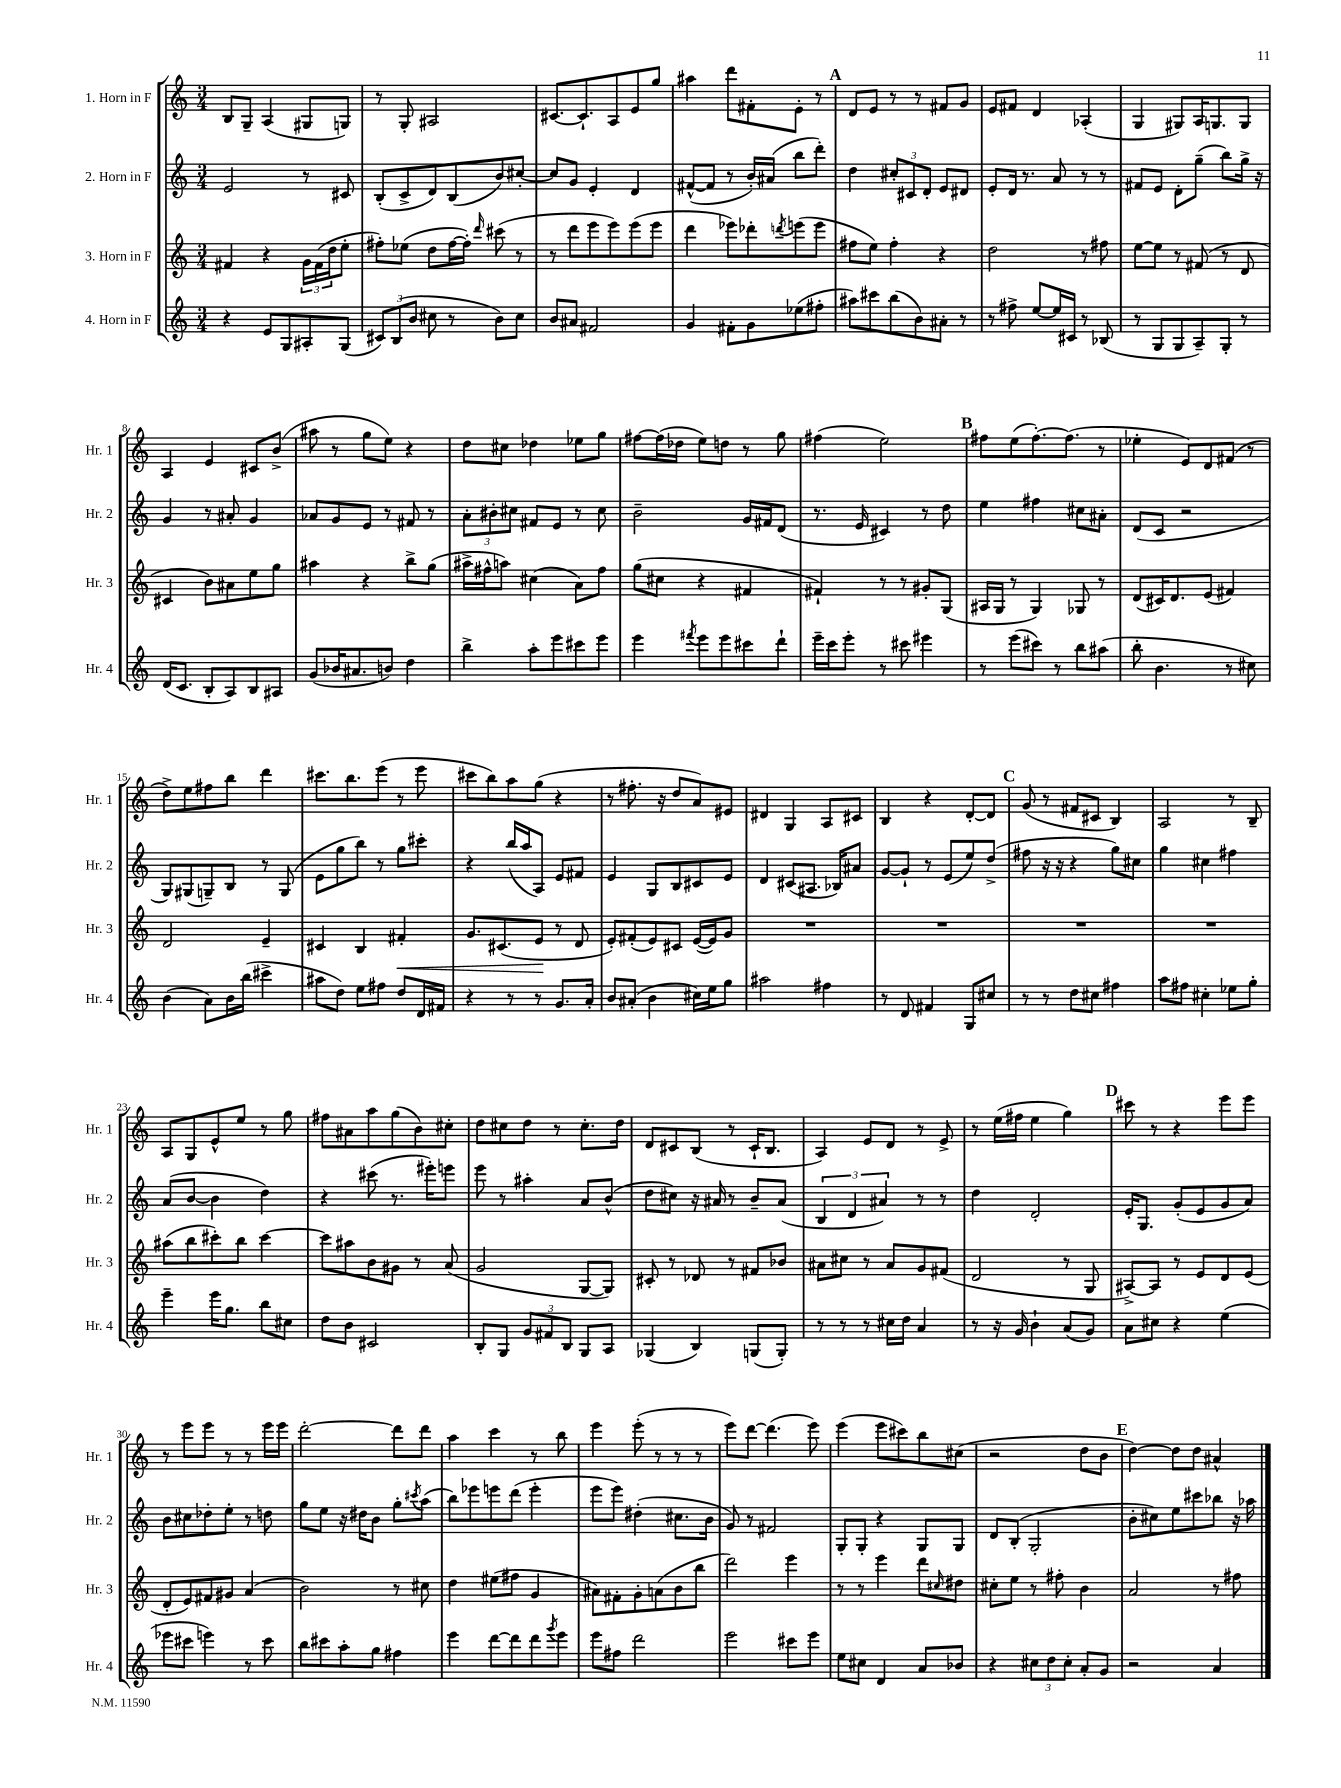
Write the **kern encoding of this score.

**kern	**kern	**kern	**kern
*staff4	*staff3	*staff2	*staff1
*clefG2	*clefG2	*clefG2	*clefG2
*k[]	*k[]	*k[]	*k[]
*M3/4	*M3/4	*M3/4	*M3/4
4r	4f#	2e	8B
.	.	.	8G~
8e	4r	.	(4A
8G	.	.	.
8A#'	24g	8r	8G#
.	(24f#	.	.
.	24dd	.	.
(8G	8ee'	8c#	8G)
=	=	=	=
12c#)	8ff#')	(8B'	8r
(12B	.	.	.
.	(8ee-	8c^	8G'
12b	.	.	.
8cc#	8dd	8d)	2A#
8r	[16ff#	(8B	.
.	16ff#'])	.	.
.	16qqddd	.	.
8b)	(8ccc#	8b)	.
8cc#	8r	[8cc#'	.
=	=	=	=
8b	8r	8cc#]	[8.c#
8a#	8ddd	8g	.
.	.	.	8.c#`]
2f#	8eee	4e'	.
.	8eee)	.	8A
.	(8eee	4d	8e
.	8eee	.	8gg
=	=	=	=
4g	4ddd	([8f#^^	4aa#
.	.	8f#]	.
8f#'	8eee-)	8r	8ddd
8g	8ddd-'	16b')	8f#'
.	.	(16a#	.
.	8qddd	.	.
(8ee-	(8eee	8bb	8e'
8ff#'	8eee	8ddd')	8r
=	=	=	=
8aa#)	8ff#	4dd	8d
8ccc#	8ee)	.	8e
(8bb	4ff#'	12cc#'	8r
.	.	12c#	.
8b)	.	.	8r
.	.	12d'	.
8a#'	4r	8e	8f#
8r	.	8d#	8g
=	=	=	=
8r	2dd	8e'	8e
8ff#^	.	16d	8f#
.	.	8.r	.
[8ee	.	.	4d
16ee]	.	8a	.
16c#	.	.	.
8r	8r	8r	(4A-'
(8B-	8ff#	8r	.
=	=	=	=
8r	[8ee	8f#	4G
8G	8ee]	8e	.
8G	8r	8d'	8G#)
8A~)	(8f#	(8gg~	16A
.	.	.	8.G
8G'	8r	8bb)	.
8r	8d	16gg^	8G
.	.	16r	.
=	=	=	=
(16d	4c#	4g	4A
8.c	.	.	.
8B'	8b)	8r	4e
8A)	8a#	8a#'	.
8B	8ee	4g	8c#
8A#	8gg	.	(8b^
=	=	=	=
(8g	4aa#	8a-	8aa#
16b-	.	8g	8r
8.a#	.	.	.
.	4r	8e	8gg
8b)	.	8r	8ee)
4dd	8bb^	8f#	4r
.	(8gg	8r	.
=	=	=	=
4bb^	16aa#^	12a'	8dd
.	16ff#^^	.	.
.	.	12b#'	.
.	8aa)	.	8cc#
.	.	12cc#	.
8aa'	(4cc#	8f#	4dd-
8eee	.	8e	.
8ccc#	8a)	8r	8ee-
8eee	8ff#	8cc#	8gg
=	=	=	=
4eee	(8gg	2b~	[8ff#
.	8cc#	.	(16ff#]
.	.	.	16dd-
8qfff#	.	.	.
8eee	4r	.	8ee)
8eee	.	.	8dd
8ccc#	4f#	16g	8r
.	.	16f#	.
8ddd`	.	(8d	8gg
=	=	=	=
16eee~	4f#`)	8.r	(4ff#
16ccc	.	.	.
8eee'	.	.	.
.	.	16e	.
8r	8r	4c#)	2ee)
8ccc#	8r	.	.
4eee#	8g#'	8r	.
.	(8G	8dd	.
=	=	=	=
8r	16A#	4ee	8ff#
.	16G	.	.
(8eee	8r	.	(8ee
8ccc#)	4G)	4ff#	[8.ff#')
8r	.	.	.
.	.	.	(8.ff#]
8bb	8G-	8cc#	.
(8aa#	8r	8a#'	8r
=	=	=	=
8bb'	(8d	(8d	4ee-'
4.b	16c#)	8c	.
.	8.d	.	.
.	.	2r	8e)
.	(8e	.	8d
8r	4f#)	.	(8f#
8cc#)	.	.	8r
=	=	=	=
(4b	2d	8G)	8dd^)
.	.	(8G#	8ee
8a)	.	8G~)	8ff#
16b	.	8B	8bb
(16bb	.	.	.
4ccc#^	4e~	8r	4ddd
.	.	(8G	.
=	=	=	=
8aa#	4c#	8e	8.ccc#
8dd)	.	8gg	.
.	.	.	8.bb
8ee	4B	8bb)	.
8ff#	.	8r	(8eee
8dd	4f#'	8gg	8r
16d	.	8ccc#'	8eee
16f#	.	.	.
=	=	=	=
4r	8.g	4r	8ccc#
.	.	.	8bb)
.	(8.c#	.	.
8r	.	(16bb	8aa
.	.	16aa	.
8r	8e	8A)	(8gg
8.g	8r	8e	4r
.	8d	8f#	.
16a'	.	.	.
=	=	=	=
8b	8e')	4e	8r
(8a#'	(8f#'	.	8.ff#'
4b	8e)	8G	.
.	.	.	16r
.	8c#	8B	8dd
16cc#)	([16e	8c#	8a)
16ee	16e])	.	.
8gg	8g	8e	8e#
=	=	=	=
2aa#	2.r	4d	4d#
.	.	(8c#	4G
.	.	8.A#	.
4ff#	.	.	8A
.	.	16B-)	.
.	.	8a#	8c#
=	=	=	=
8r	2.r	[8g	4B
8d	.	8g`]	.
4f#	.	8r	4r
.	.	(8e	.
8G	.	8ee)	[8d'
8cc#	.	(8dd^	8d]
=	=	=	=
8r	2.r	8ff#	(8g
8r	.	16r	8r
.	.	16r	.
8dd	.	4r	8f#
8cc#	.	.	8c#
4ff#	.	8gg)	4B)
.	.	8cc#	.
=	=	=	=
8aa	2.r	4gg	2A
8ff#	.	.	.
4cc#'	.	4cc#	.
8ee-	.	4ff#	8r
8gg'	.	.	8B~
=	=	=	=
4eee~	(8aa#	(8a	8A
.	8bb	[8b	8G
16eee	8ccc#')	4b]	8e^^
8.gg	.	.	.
.	8bb	.	8ee
8bb	[4ccc#	4dd)	8r
8cc#	.	.	8gg
=	=	=	=
8dd	8ccc#]	4r	8ff#
8b	8aa#	.	8a#
2c#	8b	(8ccc#	8aa
.	8g#	8.r	(8gg
.	8r	.	8b)
.	.	16eee#')	.
.	(8a	8eee	8cc#'
=	=	=	=
8B'	2g	8eee	8dd
8G	.	8r	8cc#
12g	.	4aa#'	8dd
12f#	.	.	.
.	.	.	8r
12B	.	.	.
8G	[8G	8a	8.cc#'
8A	8G])	(8b^^	.
.	.	.	16dd
=	=	=	=
(4G-	8c#'	8dd	8d
.	8r	8cc#)	8c#
4B)	8d-	16r	(8B
.	.	16a#	.
.	8r	8r	8r
(8G	8f#	8b~	16c#`
.	.	.	8.B
8G')	8b-	(8a#	.
=	=	=	=
8r	8a#	6B	4A)
8r	8cc#	.	.
.	.	6d	.
8r	8r	.	8e
.	.	6a#)	.
16cc#	8a#	.	8d
16dd	.	.	.
4a	8g	8r	8r
.	(8f#	8r	8e^
=	=	=	=
8r	2d	4dd	8r
16r	.	.	(16ee
16g	.	.	16ff#
4b`	.	2d'	4ee
(8a	8r	.	4gg)
8g)	8G	.	.
=	=	=	=
8a	[8A#^)	16e'	8ccc#
.	.	8.G	.
8cc#	8A#]	.	8r
4r	8r	(8g'	4r
.	8e	8e	.
(4ee	8d	8g	8eee
.	(8e	8a)	8eee
=	=	=	=
8eee-	8d'	8b	8r
8ccc#	8e)	8cc#	8eee
4eee)	8f#	8dd-'	8eee
.	8g#	8ee'	8r
8r	(4a	8r	8r
8ccc#	.	8dd	16eee
.	.	.	16eee
=	=	=	=
8bb	2b)	8gg	[2ddd'
8ccc#	.	8ee	.
8aa'	.	16r	.
.	.	16dd#	.
8gg	.	8b	.
4ff#	8r	8gg'	8ddd]
.	.	8qccc#	.
.	8cc#	(8aa	8ddd
=	=	=	=
4eee	4dd	8bb)	4aa
.	.	8eee-	.
[8ddd	(8ee#	8eee	4ccc
8ddd]	8ff#	(8ddd	.
8ddd	4g	4eee'	8r
8qggg	.	.	.
8eee	.	.	8bb
=	=	=	=
8eee	8a#)	8eee	4eee
8ff#	8f#'	8eee)	.
2ddd	8g'	(4dd#'	(8eee'
.	(8a	.	8r
.	8b	8.cc#	8r
.	8bb	.	8r
.	.	16b	.
=	=	=	=
2eee	2ddd)	8g)	8eee)
.	.	8r	[8ddd
.	.	2f#	(4.ddd]
8ccc#	4eee	.	.
8eee	.	.	8eee)
=	=	=	=
8ee	8r	8G'	(4eee
8cc#	8r	8G'	.
4d	4eee	4r	8eee
.	.	.	8ccc#)
8a	8ddd	8G	8bb
.	16qqcc#	.	.
8b-	8dd#	8G	(8cc#
=	=	=	=
4r	8cc#'	8d	2r
.	8ee	(8B'	.
12cc#	8r	2G'	.
12dd	.	.	.
.	8ff#'	.	.
12cc#'	.	.	.
8a'	4b	.	8dd
8g	.	.	8b
=	=	=	=
2r	2a	8b'	[4dd)
.	.	8cc#)	.
.	.	8ee	8dd]
.	.	8ccc#	8dd
4a	8r	8bb-	4a#^^
.	8ff#	16r	.
.	.	16aa-	.
==	==	==	==
*-	*-	*-	*-
